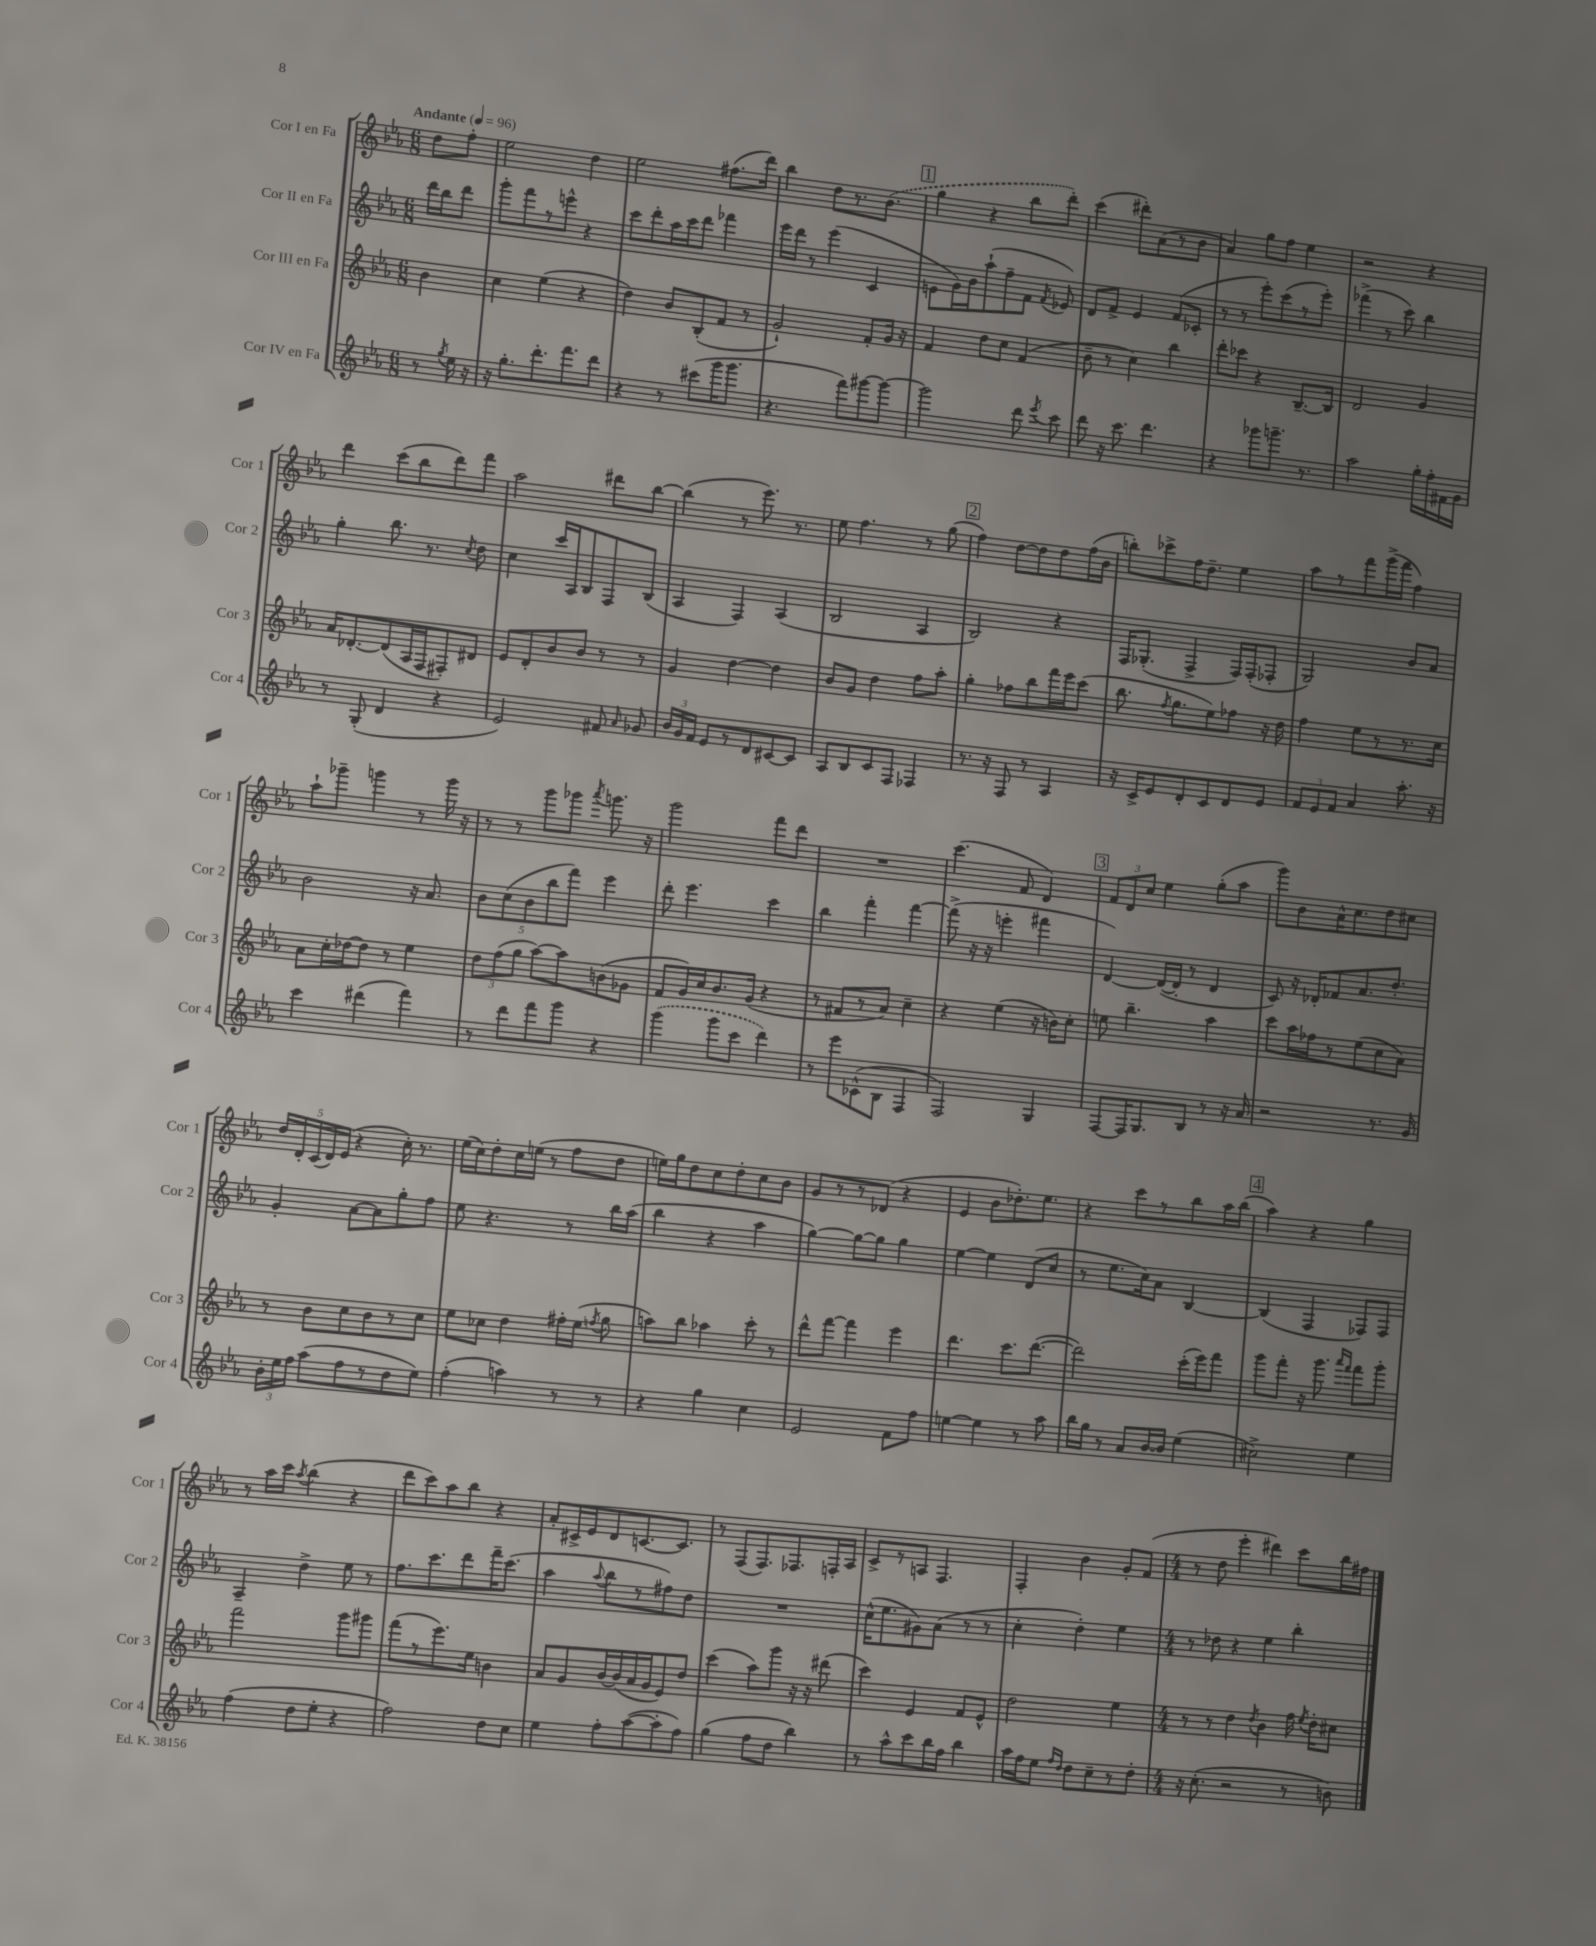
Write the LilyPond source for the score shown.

<<
\new StaffGroup <<
\new Staff = "s0" \with { instrumentName = "Cor I en Fa" shortInstrumentName = "Cor 1" } {
    \clef treble \key ees \major \numericTimeSignature \time 6/8 \partial 4 \tempo "Andante" 4 = 96
    \autoBeamOff d''8[ f''8]-. |
    ees''2 d''4 |
    ees''2 fis''8.[( d'''16]) |
    bes''4 d''8[ r8. \once \slurDashed bes'8.]( |
    \mark \markup { \box "1" } g''4 r4 bes''8[ d'''8]-.) |
    c'''4( dis'''8[-.) aes'8( r8 bes'8] |
    aes'4) g''8[ f''8] ees''4 |
    r2 r4 |
    d'''4 c'''8[( bes''8 d'''8) f'''8] |
    aes''2 dis'''8[ bes''8]~ |
    bes''4( r8 ees'''8.) r8. |
    ees''8 f''4. r8 g''8( |
    \mark \markup { \box "2" } f''4) d''8[~ d''8 d''8 f''16( bes'16] |
    b''8[-.) ces'''8-> f''16 d''8.]-- ees''4 |
    aes''8[ r8 f'''8 g'''16->( f'''16] f''4) |
    aes''8[-! ges'''8]-- g'''4 r8 g'''16 r16 |
    r8 r8 g'''8[ ges'''8] \acciaccatura { aes'''8 } g'''8. r16 |
    g'''2 f'''8[ d'''8] |
    R2. |
    c'''4.( f'8 d'4) |
    \mark \markup { \box "3" } \tuplet 3/2 { f'8[ d'8 c''8] } ees''4 g''8[-.( aes''8] |
    g'''8[) bes'8 aes'16-^ c''8. d''8 cis''8] |
    \tuplet 5/4 { d''16[ d'16-. c'16( d'16) ees'16]( } r4 c''16-.) r8. |
    ees''16[( c''16) d''8-. c''16 e''16]( r8 f''8[ d''8] |
    e''16[) g''16 d''8 c''8 d''8-. c''8 bes'8] |
    g'8[ r8 r8 des'8]( r4 |
    ees'4 bes'8[ des''8.-.) ees''8.] |
    r4 c'''8[ r8 bes''8 aes''16 bes''16]( |
    \mark \markup { \box "4" } aes''4) r4 g''4 |
    r8 aes''16[ c'''16] \acciaccatura { aes''8 } bes''4( r4 |
    d'''8[ c'''8) aes''8 bes''8] r4 |
    aes'8[-. cis'16-> ees'16 d'8 c'8.~ c'8.] |
    r8 f8[( f8.) fes8. f16-. aes16] |
    c'8[-> r8 a8] f4. |
    f4-. bes'4 g'8[-. f'8]( |
    \numericTimeSignature \time 4/4 r8 d''8 ees'''4-. dis'''4) c'''8[ bes''16 fis''16] \bar "|." |
}
\new Staff = "s1" \with { instrumentName = "Cor II en Fa" shortInstrumentName = "Cor 2" } {
    \clef treble \key ees \major \numericTimeSignature \time 6/8 \partial 4
    \autoBeamOff d'''16[ bes''16 d'''8] |
    g'''8[-. f'''8 r8 e'''8]-^ r4 |
    c'''8[ d'''8-. aes''16 c'''16 d'''8] fes'''4 |
    ees'''16[ d'''16] r8 ees'''4( c'4 |
    \mark \markup { \box "1" } e'8[ g'16) bes'16 aes''8-!( f''8-- f'8] \acciaccatura { f'8 } ees'8) |
    d'8[ f'8]-> ees'4 f'8[( ces'8]-. |
    r8 r8 ees'''8[-.) c'''8( r8 ees'''8]-.) |
    fes'''4->( r8 c'''8) bes''4 |
    g''4-. bes''8. r8. \acciaccatura { c''8 } d''8 |
    c''4 c'''16[ aes16 bes8 f8 bes8]( |
    aes4 f4) aes4( |
    bes2 aes4 |
    \mark \markup { \box "2" } bes2) r4 |
    f16[ ges8.]-.( f4-> f16[) f16-.( fes8]-. |
    g2) bes'8[ aes'8] |
    bes'2 r16 aes'8. |
    \tuplet 5/4 { bes'8[ c''8( bes'8 bes''8 f'''8]) } ees'''4 |
    d'''8-. ees'''4. c'''4 |
    bes''4 f'''4-. f'''4~ |
    f'''8->( r16 r16 e'''4-. fis'''4 |
    \mark \markup { \box "3" } d'4~) d'16[~( d'16]-. r8 d'4 |
    c'8) r16 des'16[-. fes'8 aes'8. d''8.]-. |
    g'4-. aes'8[~ aes'8 g''8-. f''8] |
    ees''8 r4. r8 bes''16[ aes''16]( |
    bes''4 r4 aes''4 |
    g''4~) g''8[~ g''8] g''4 |
    ees''4~ ees''4 d'8[( c''8] |
    r8 ees''8.[ c''16) aes'8] bes4~ |
    \mark \markup { \box "4" } bes4( f4 fes8[) fes8] |
    aes4-- d''4-> ees''8 r8 |
    f''8.[ c'''8. d'''8 f'''16-- c'''8.]( |
    aes''4 \appoggiatura { aes''8 } bes''8[ r8 fis''8) d''8] |
    R2. |
    c''16[-^( ees''8. gis'8) aes'8]( r8 r8 |
    c''4-. d''4-.) ees''4 |
    \numericTimeSignature \time 4/4 r8 des''8 r4 ees''4 bes''4-. \bar "|." |
}
\new Staff = "s2" \with { instrumentName = "Cor III en Fa" shortInstrumentName = "Cor 3" } {
    \clef treble \key ees \major \numericTimeSignature \time 6/8 \partial 4
    \autoBeamOff bes'4 |
    c''4 ees''4( r4 |
    d''4) bes'8[ bes8-.( f'8] r8 |
    g'2-!) f'8[-. g'16] r16 |
    \mark \markup { \box "1" } f'4 d''8[ c''8] f'4( |
    bes'8-- r8 c''4) bes''4 |
    d'''8[-. ces'''8] r4 bes8.[~-- bes16] |
    d'2 g'4 |
    aes'16[ des'8.~-. des'8( aes16 f16 fis8-.) dis'8] |
    ees'8[ d'8-. bes'8 bes'8] r8 r8 |
    g'4 d''4~ d''4 |
    bes'8[ g'8] d''4 f''8[ aes''8]-. |
    \mark \markup { \box "2" } g''4-. fes''8[ bes''8 f'''16 ees'''16 c'''8]( |
    bes''8. \acciaccatura { f''8 } g''8.[ ees''8) fes''8] r16 d''16 |
    f''4 ees''8[ r8 r8. c''16] |
    aes'8[ c''16-. des''16~ des''8] r8 ees''4 |
    \tuplet 3/2 { d''8[ f''8( g''8] } aes''8[~) aes''8 b'8( ges'8] |
    f'8[ g'16) c''16 bes'8. g'16]( r4 |
    r8 fis'8[ r8 aes'8]) c''4-- |
    r4 ees''4( r16 b'16[) c''8]-. |
    \mark \markup { \box "3" } e''8 bes''4.-- aes''4 |
    c'''8[ aes''16 fes''16 r8 ees''8( c''8 aes'8]) |
    r8 bes'8[ c''8 bes'8 r8 c''8] |
    ees''8[ ces''8] d''4 fis''16[-. ees''16]( \acciaccatura { f''8 } g''8 |
    a''8[) bes''8] aes''4 c'''8-. r8 |
    d'''8[-^ f'''8]~ f'''4 ees'''4 |
    d'''4. c'''8.[ d'''8.]~( |
    d'''2) c'''16[-.( ees'''16) f'''8] |
    \mark \markup { \box "4" } g'''8[ f'''8]-. r16 g'''8. \grace { aes'''16[ f'''16] } f'''8[ g'''8]-. |
    f'''2 g'''8[ gis'''8] |
    f'''8[( r8 ees'''8.) ees''16] b'4 |
    aes'8[ g'8 bes'16~ bes'16( aes'16 g'16 ees'8) d''8] |
    c'''4( aes''8[) g'''8] r16 r16 dis'''8( |
    c'''4) ees'4 f'8[ ees'8]-^ |
    d''2 ees''4 |
    \numericTimeSignature \time 4/4 r8 r8 d''4 \acciaccatura { d''8 } bes'4 f''16 \acciaccatura { ees''8 } d''16[-. cis''8] \bar "|." |
}
\new Staff = "s3" \with { instrumentName = "Cor IV en Fa" shortInstrumentName = "Cor 4" } {
    \clef treble \key ees \major \numericTimeSignature \time 6/8 \partial 4
    \autoBeamOff r8 \acciaccatura { g''8 } ees''16 r16 |
    r16 g''8.[-. d'''8.-. f'''8. d'''8] |
    r4 r8 cis'''8[( g'''16 g'''8.] |
    r4. f'''8[) gis'''8~ gis'''8]~ |
    \mark \markup { \box "1" } gis'''2 d'''8 \acciaccatura { ees'''8 } c'''8 |
    d'''8 r16 c'''8. d'''4. |
    r4 ges'''8[ g'''8.]-- r8. |
    aes''2 g''16[-. f''16-. fis'16 g'16] |
    r8 g8-.( d'4 r4 |
    ees'2) fis'8 \grace { aes'16 } ges'8 |
    \tuplet 3/2 { bes'16[ g'16 f'16] } ees'8[ r8 d'8 cis'8~ cis'8] |
    aes8[ bes8 c'8 f8] fes4 |
    \mark \markup { \box "2" } r8. r16 f8 r8 aes4 |
    r16 c'16[-> ees'8 d'8-. c'8 d'8 ees'8] |
    \tuplet 3/2 { f'8[ ees'8 f'8] } aes'4 aes''8.-. r16 |
    c'''4 dis'''4( f'''4) |
    r8 d'''8[ f'''8 g'''8] r4 |
    \once \slurDashed g'''4( g'''8[ c'''8] d'''4) |
    r8 ees'''8[ ces'8-^( bes8] f4 |
    f2) g4 |
    \mark \markup { \box "3" } f8[~ f16 g8. bes8] r8 r16 aes'16 |
    r2 r8. g'16 |
    \tuplet 3/2 { bes'16[-. ees''16 f''16] } aes''8[( f''8 r8 d''8 ees''8]) |
    f''4-.( a''4) r8 r8 |
    r4 g''4 c''4 |
    ees'2 f'8[ f''8] |
    e''4~ e''4 r8 aes''8 |
    bes''16[ g''16] r8 aes'8[ bes'16~ bes'16] ees''4( |
    \mark \markup { \box "4" } cis''2->) ees''4 |
    f''4( d''8[ ees''8]-. r4 |
    f''2) d''8[ c''8] |
    ees''4 f''8[-. aes''8~( aes''8-. f''8]) |
    g''4( f''8[ d''8] bes''4) |
    r8 aes''8[-^ c'''8 bes''16 f''16] bes''4 |
    aes''16[ f''16 ees''8] \grace { f''16[ d''16] } d''8[ c''8-- r8 d''8]-. |
    \numericTimeSignature \time 4/4 r16 c''8.-.( r2 r8 b'8) \bar "|." |
}
>>
>>
\layout { \context { \Score \remove "Bar_number_engraver" } }
